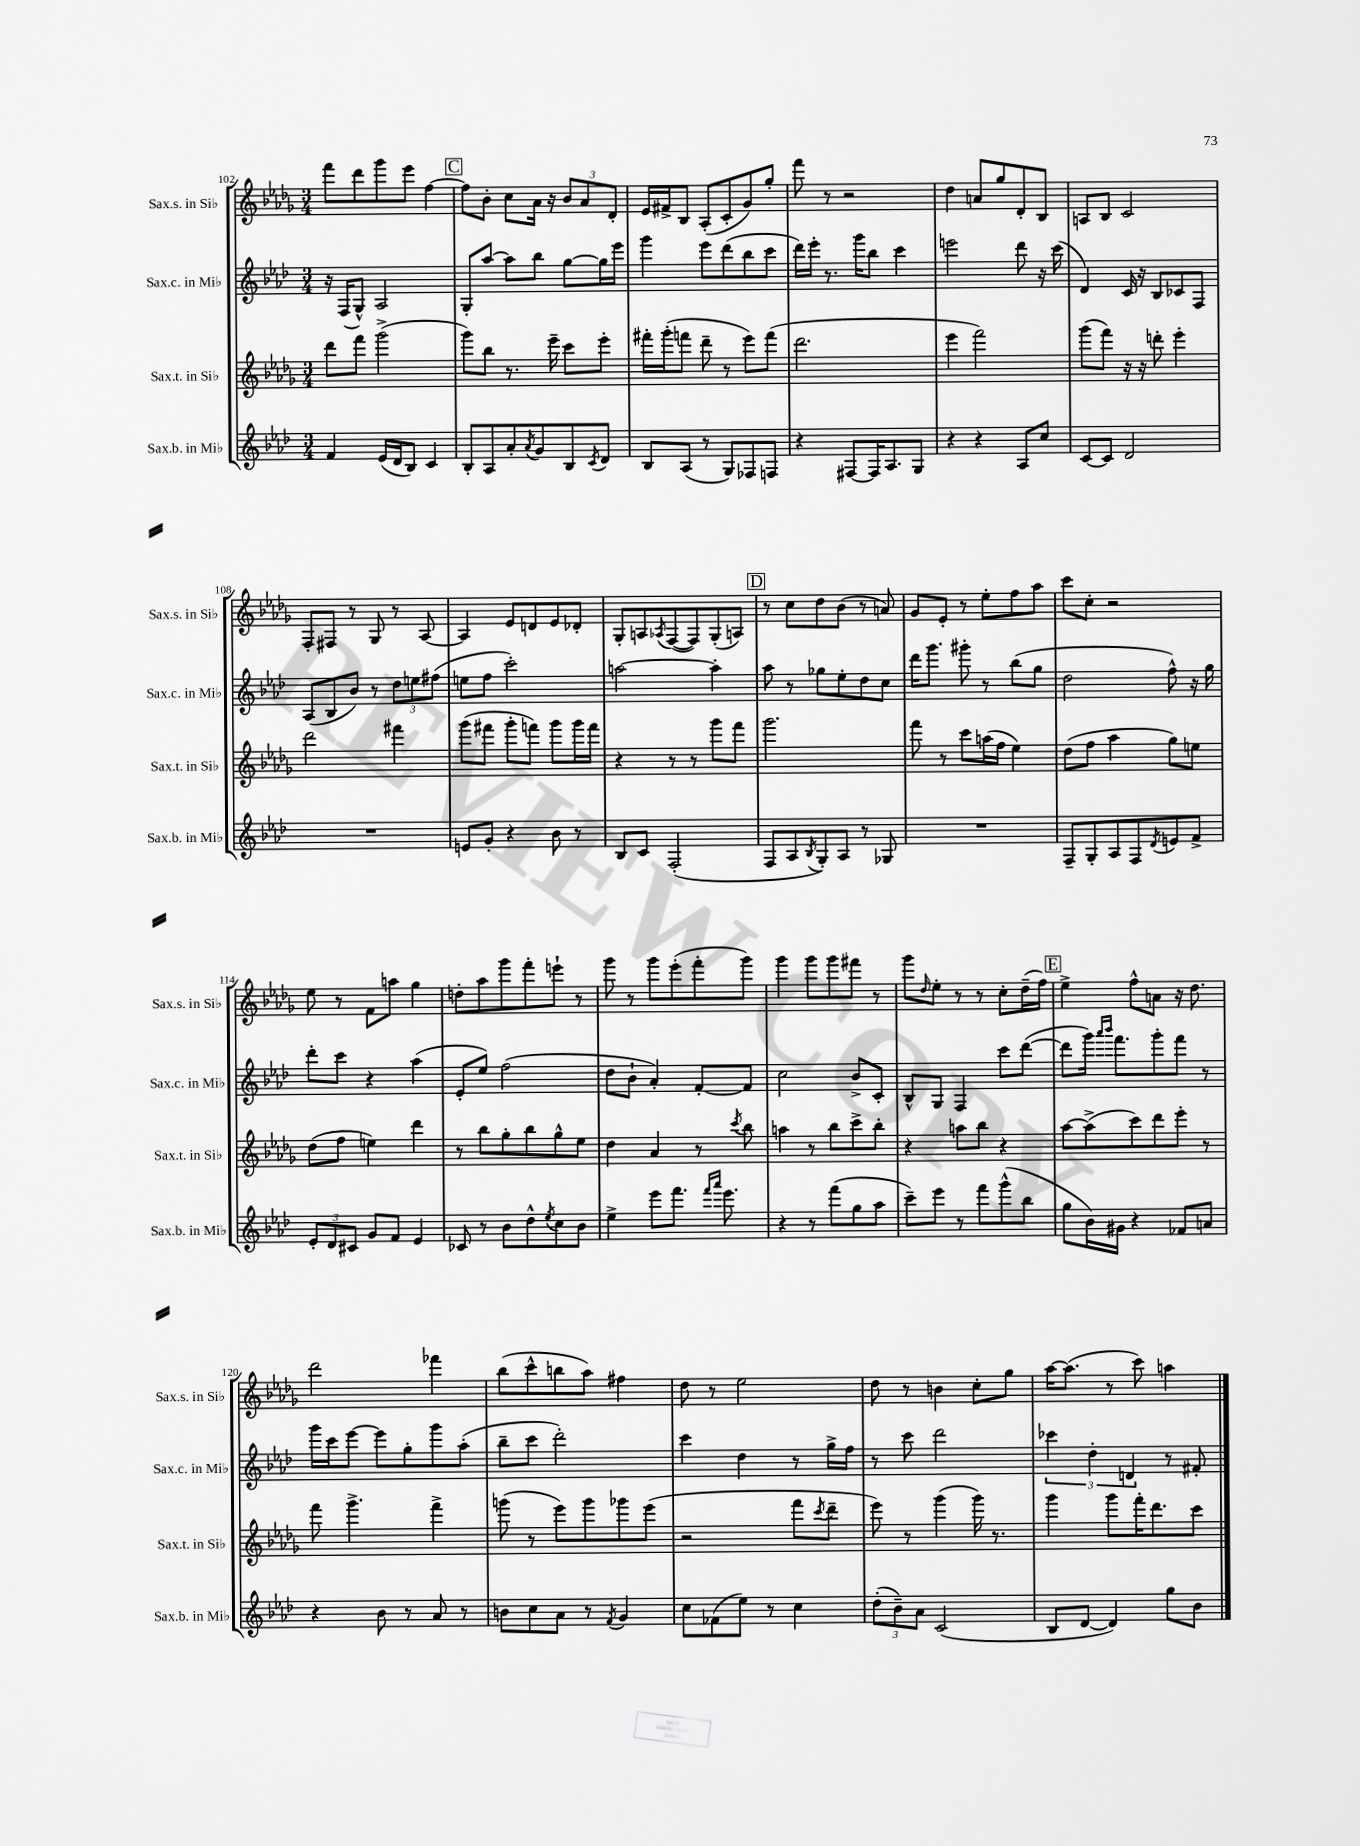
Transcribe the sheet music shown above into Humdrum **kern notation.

**kern	**kern	**kern	**kern
*staff4	*staff3	*staff2	*staff1
*clefG2	*clefG2	*clefG2	*clefG2
*k[b-e-a-d-]	*k[b-e-a-d-g-]	*k[b-e-a-d-]	*k[b-e-a-d-g-]
*M3/4	*M3/4	*M3/4	*M3/4
4f	8ddd-	16r	8fff
.	.	(16F	.
.	8fff	8G^^)	8ddd-
(16e-	(2ggg-^	2A-	8ggg-
16d-	.	.	.
8B-)	.	.	8eee-
4c	.	.	[4ff
=	=	=	=
8B-'	8ggg-)	8G'	8ff]
8A-	8bb-	[8aa-	8b-'
8a-'	8.r	8aa-]	8cc
8qa-	.	.	.
8g	.	8bb-	16a-
.	16eee-~	.	16r
8B-	8ccc	[8gg	12b-
.	.	.	12a-
8qc	.	.	.
8d-	8eee-'	16gg]	.
.	.	.	12d-'
.	.	16eee-	.
=	=	=	=
8B-	16fff#'	4ggg	16e-
.	(16ggg-'	.	16f#^
(8A-	8fff	.	8B-
8r	8ddd-~	8eee-	(8A-'
8G)	8r	(8ddd-	8c'
8F-	8eee-)	8bb-	8g-)
8F	(8fff	8ccc	8gg-'
=	=	=	=
4r	2.ddd-	16ddd-)	8fff
.	.	16eee-'	.
.	.	8.r	8r
[8F#	.	.	2r
.	.	16ggg	.
16F#]	.	8bb-	.
8.A-	.	.	.
.	.	4ccc	.
8G	.	.	.
=	=	=	=
4r	4eee-	2eee	4dd-
4r	2fff)	.	8a
.	.	.	8gg-
8A-	.	8ddd-	8d-'
8cc	.	16r	8B-
.	.	(16ccc	.
=	=	=	=
[8c	(8ggg-	4d-)	8A
8c]	8fff)	.	8B-
2d-	16r	16c	2c
.	16r	16r	.
.	8ddd'	8B-	.
.	4eee-'	8c-	.
.	.	8F	.
=	=	=	=
2.r	2ddd-	(8A-	8F'
.	.	8B-	8F#
.	.	8b-)	8r
.	.	8r	8G-
.	4fff#	12dd-	8r
.	.	12ee	.
.	.	.	[8A-
.	.	(12ff#	.
=	=	=	=
8e	(8ggg-	8ee	4A-]
8g'	8fff#	8ff	.
4r	8ggg-'	2ccc')	8e-
.	8fff)	.	8d
8b-	8ggg-	.	8e-
8r	16ggg-	.	8d-'
.	16fff	.	.
=	=	=	=
8B-	4r	[2aa	8G-'
8c	.	.	8A
.	.	.	8qA-
(2F'	8r	.	([8F
.	8r	.	8F])
.	8ggg-	4aa']	(8G-'
.	8fff	.	8A)
=	=	=	=
8F	2.ggg-	8aa-	8r
8A-	.	8r	8cc
8qB-	.	.	.
8G')	.	8gg-	8dd-
8A-	.	8ee-'	(8b-
8r	.	8dd-	8r
8G-	.	8cc	8a)
=	=	=	=
2.r	8fff	16ddd-	8g-
.	.	8.ggg	.
.	8r	.	8e-'
.	8ccc	8ggg#'	8r
.	(16aa	8r	8ee-'
.	16ff	.	.
.	4ee-)	(8bb-	8ff
.	.	8gg	8aa-
=	=	=	=
8F~	(8dd-	2dd-	8ccc
8G'	8ff	.	8cc'
8A-	4aa-	.	2r
8F	.	.	.
8qd-	.	.	.
8e	8gg-)	8ff^^)	.
8f^	8ee	16r	.
.	.	16gg	.
=	=	=	=
12e-'	(8dd-	8ddd-'	8ee-
12d-	.	.	.
.	8ff	8ccc	8r
12c#	.	.	.
8g	4ee)	4r	8f
8f	.	.	8aa
4e-	4ddd-	(4aa-	4gg-
=	=	=	=
8c-	8r	8e-'	8dd'
8r	8bb-	8ee-)	8aa-
8b-	8gg-'	(2ff	8ggg-
8dd-^^	8bb-	.	8fff'
8qee-	.	.	.
8cc	8gg-^^	.	8eee`
8b-	8ee-	.	8r
=	=	=	=
4ee-^	4dd-	8dd-	8ggg-
.	.	8b-`	8r
8eee-	4a-	4a-')	8ggg-
8.fff	.	.	(8eee-'
.	8r	[8f'	8fff'
16qqfff	.	.	.
16qqaaa-	.	.	.
8.eee-	.	.	.
.	8qccc	.	.
.	8bb-	8f]	8ggg-)
=	=	=	=
4r	4aa	2cc	4ggg-
8r	8r	.	8ggg-
(8fff	8bb-	.	8ggg-
8gg	8ccc^	8b-^	8fff#
8aa-	8bb-'	8c'	8r
=	=	=	=
8ccc~)	4r	8B-^^	8ggg-
.	.	.	16qqdd-
8eee-	.	8G	8ee-'
8r	8aa	4F	8r
8fff	8bb-	.	8r
(8ggg^^	4r	8ccc	8cc'
8bb-	.	([8ddd-	(16dd-~
.	.	.	16ff)
=	=	=	=
8gg	[8aa-	8ddd-]	4ee-^
16b-)	(8aa-^]	16ggg)	.
.	.	16qqaaa-	.
.	.	16qqbbb-	.
16g#	.	8.fff	.
4r	8ccc)	.	8ff^^
.	8ddd-	8ggg'	8a
8f-	8eee-'	8fff	16r
.	.	.	8.dd-
8a	8r	8r	.
=	=	=	=
4r	8fff	16ggg	2ddd-
.	.	16ccc	.
.	4.ggg-^	[8eee-	.
8b-	.	8eee-]	.
8r	.	8gg'	.
8a-	4fff^	8ggg	4fff-
8r	.	(8aa-'	.
=	=	=	=
8b	(8ggg	8bb-~	(8bb-
8cc	8r	8ccc	8ccc^^
8a-	8eee-)	2ddd-')	8bb
8r	8ggg	.	8aa-)
8qf	.	.	.
4g	8ggg-	.	4ff#
.	(8eee-	.	.
=	=	=	=
8cc	2r	4ccc	8dd-
(8f-	.	.	8r
8ee-)	.	4dd-	2ee-
8r	.	.	.
4cc	8fff	8r	.
.	8qccc	.	.
.	8ddd-~	16gg^	.
.	.	16ff	.
=	=	=	=
(12dd-'	8eee-)	8r	8dd-
12b-~)	.	.	.
.	8r	8ccc	8r
12a-	.	.	.
(2c	(4ggg-	2ddd-	4b
.	16ggg-)	.	8cc'
.	8.r	.	.
.	.	.	8gg-
=	=	=	=
8B-	4ggg-	6ccc-	[16aa-
.	.	.	(8.aa-]
[8d-	.	.	.
.	.	6dd-'	.
4d-])	8ggg-	.	8r
.	.	6d	.
.	16fff'	.	8ccc)
.	8.ddd-	.	.
8gg	.	8r	4aa
8b-	8ccc	8f#'	.
==	==	==	==
*-	*-	*-	*-
